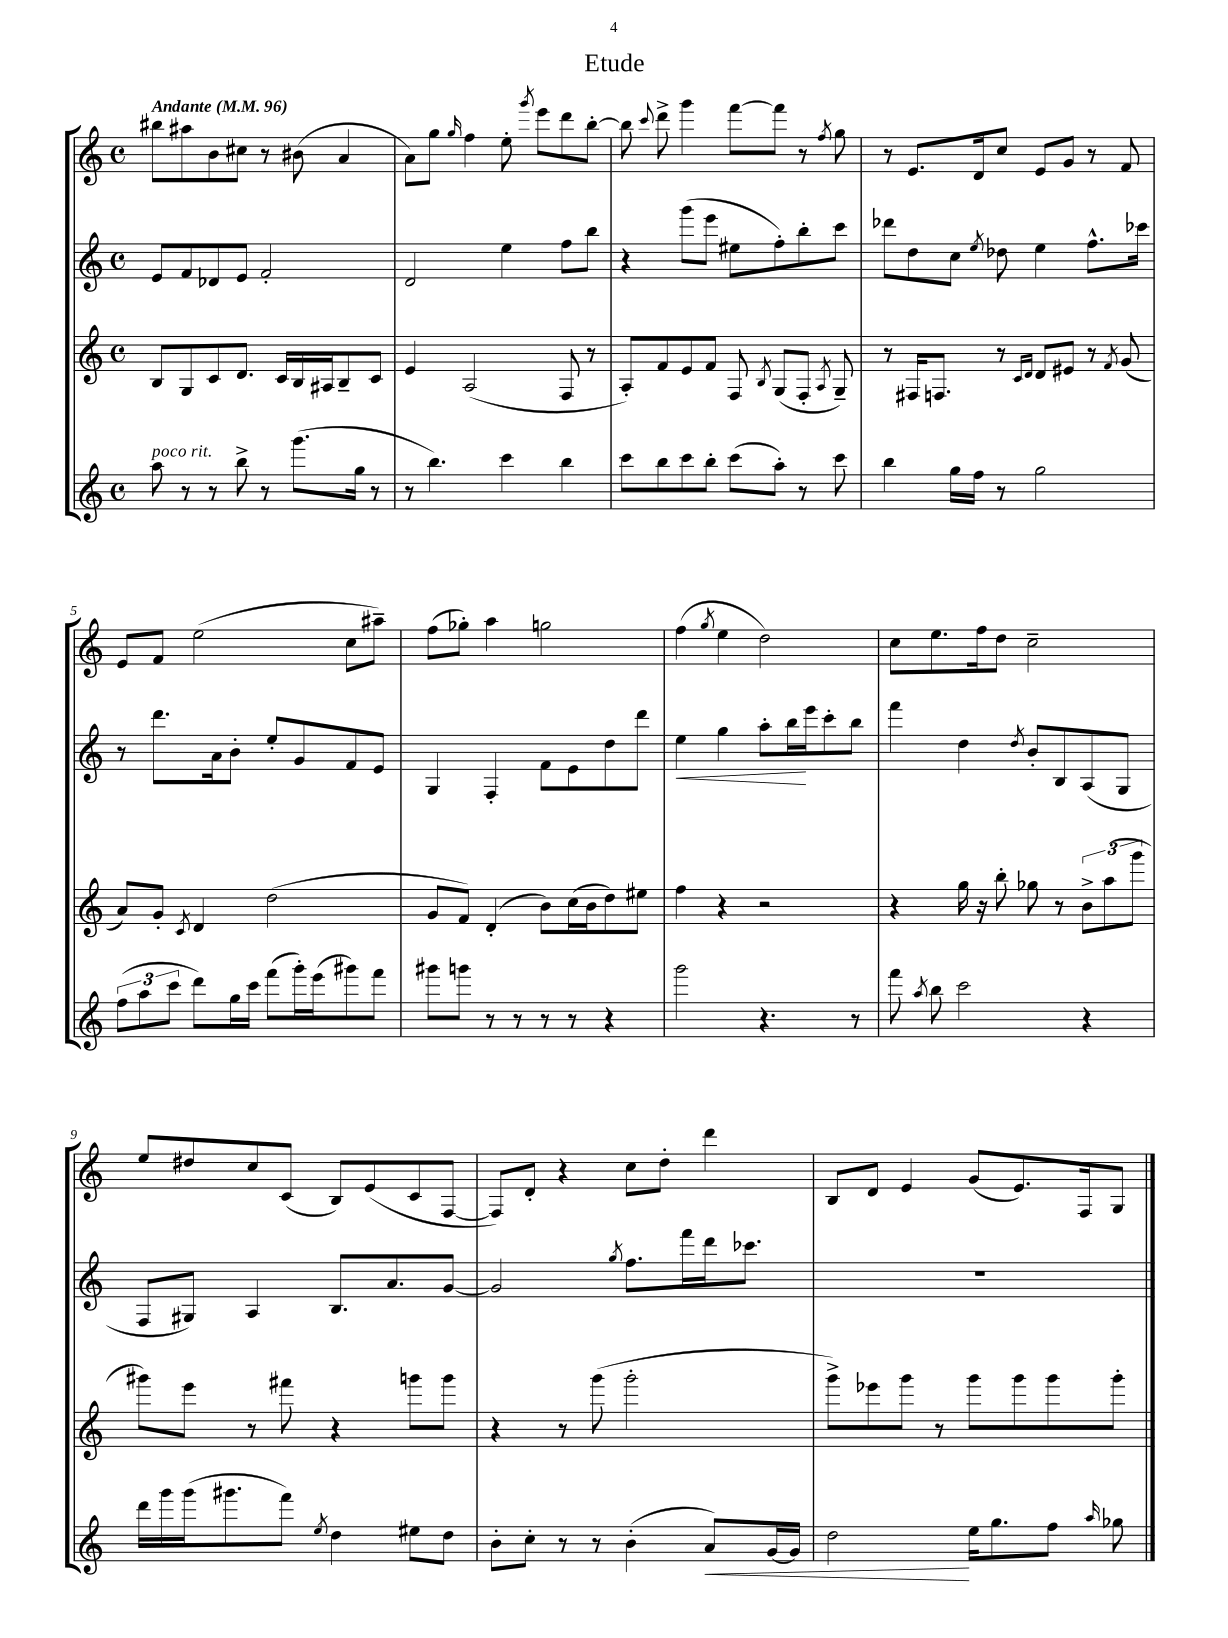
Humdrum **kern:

**kern	**dynam	**kern	**kern	**dynam	**kern
*part4	*part4	*part3	*part2	*part2	*part1
*staff4	*staff4	*staff3	*staff2	*staff2	*staff1
*clefG2	*	*clefG2	*clefG2	*	*clefG2
*k[]	*	*k[]	*k[]	*	*k[]
*M4/4	*	*M4/4	*M4/4	*	*M4/4
*met(c)	*	*met(c)	*met(c)	*	*met(c)
*MM96	*	*MM96	*MM96	*	*MM96
=1	=1	=1	=1	=1	=1
!	!	!	!	!	!LO:TX:a:B:t=Andante
!LO:TX:a:i:t=poco rit.	!	!	!	!	!
8aa\	.	8B/L	8e/L	.	8bb#X\L
8r	.	8G/	8f/	.	8aa#X\
8r	.	8c/	8d-X/	.	8b\
8bb^\	.	8.d/J	8e/J	.	8cc#X\J
8r	.	.	2f'/	.	8r
.	.	16c/LL	.	.	.
(8.ggg\L	.	16B/	.	.	(8b#X\
.	.	16A#X/J	.	.	.
.	.	8B~/	.	.	4a/
16gg\Jk	.	.	.	.	.
8r	.	8c/J	.	.	.
=2	=2	=2	=2	=2	=2
8r	.	4e/	2d/	.	8a\L)
4.bb\)	.	.	.	.	8gg\J
.	.	.	.	.	16qqgg/
.	.	(2A/	.	.	4ff\
4ccc\	.	.	4ee\	.	8ee'\
.	.	.	.	.	8qggg/
.	.	.	.	.	8eee\L
4bb\	.	8F/	8ff\L	.	8ddd\
.	.	8r	8bb\J	.	[8bb'\J
=3	=3	=3	=3	=3	=3
8ccc\L	.	8A'/L)	4r	.	8bb\]
.	.	.	.	.	8qqccc/
8bb\	.	8f/	.	.	8ddd^\
8ccc\	.	8e/	(8ggg\L	.	4ggg\
8bb'\J	.	8f/J	8eee\J	.	.
(8ccc\L	.	8F/	8ee#X\L	.	[8fff\L
.	.	8qB/	.	.	.
8aa'\J)	.	(8G/L	8ff'\)	.	8fff\J]
8r	.	8F'/J	8bb'\	.	8r
.	.	8qA/	.	.	8qff/
8ccc\	.	8G~/)	8ccc\J	.	8gg\
=4	=4	=4	=4	=4	=4
4bb\	.	8r	8ddd-X\L	.	8r
.	.	16F#X/KL	8dd\	.	8.e/L
.	.	8.Fn/J	.	.	.
16gg\LL	.	.	8cc\J	.	.
16ff\JJ	.	.	.	.	16d/k
.	.	.	8qee/	.	.
8r	.	8r	8dd-X\	.	8cc/J
.	.	16qqc/LL	.	.	.
.	.	16qqd/JJ	.	.	.
2gg\	.	8d/L	4ee\	.	8e/L
.	.	8e#X/J	.	.	8g/J
.	.	8r	8.ff^^\L	.	8r
.	.	8qf/	.	.	.
.	.	(8g/	.	.	8f/
.	.	.	16ccc-X\Jk	.	.
!!LO:LB:g=z
=5	=5	=5	=5	=5	=5
(12ff\L	.	8a/L)	8r	.	8e/L
12aa\	.	.	.	.	.
.	.	8g'/J	8.ddd\L	.	8f/J
12ccc\J	.	.	.	.	.
.	.	8qc/	.	.	.
8ddd\L)	.	4d/	.	.	(2ee\
.	.	.	16a\k	.	.
16gg\L	.	.	8b'\J	.	.
16ccc\JJ	.	.	.	.	.
(8fff\L	.	(2dd\	8ee'/L	.	.
16ggg'\L)	.	.	8g/	.	.
(16eee\J	.	.	.	.	.
8ggg#X\)	.	.	8f/	.	8cc\L
8fff\J	.	.	8e/J	.	8aa#X~\J)
=6	=6	=6	=6	=6	=6
8ggg#X\L	.	8g/L	4G/	.	(8ff\L
8gggn\J	.	8f/J)	.	.	8gg-X'\J)
8r	.	(4d'/	4F'/	.	4aa\
8r	.	.	.	.	.
8r	.	8b\L)	8f\L	.	2ggn\
8r	.	(16cc\L	8e\	.	.
.	.	16b\J	.	.	.
4r	.	8dd\)	8dd\	.	.
.	.	8ee#X\J	8ddd\J	.	.
=7	=7	=7	=7	=7	=7
!	!	!	!	!LO:HP:b	!
2ggg\	.	4ff\	4ee\	<	(4ff\
.	.	.	.	.	8qgg/
.	.	4r	4gg\	.	4ee\
4.r	.	2r	8aa'\L	.	2dd\)
.	.	.	16bb\L	.	.
.	.	.	16eee\J	[	.
.	.	.	8ccc'\	.	.
8r	.	.	8bb\J	.	.
=8	=8	=8	=8	=8	=8
8fff\	.	4r	4fff\	.	8cc\L
8qaa/	.	.	.	.	.
8bb\	.	.	.	.	8.ee\
2ccc\	.	16gg\	4dd\	.	.
.	.	16r	.	.	16ff\k
.	.	8bb'\	.	.	8dd\J
.	.	.	8qdd/	.	.
.	.	8gg-X\	8b'/L	.	2cc~\
.	.	8r	8B/	.	.
4r	.	12b^\L	(8A/	.	.
.	.	(12aa\	.	.	.
.	.	.	8G/J	.	.
.	.	12ggg\J	.	.	.
!!LO:LB:g=z
=9	=9	=9	=9	=9	=9
16ddd\LL	.	8ggg#X\L)	8F/L	.	8ee/L
16ggg\	.	.	.	.	.
(16ggg\J	.	8eee\J	8G#X/J)	.	8dd#X/
8.ggg#X\	.	.	.	.	.
.	.	8r	4A/	.	8cc/
8fff\J)	.	8fff#X\	.	.	(8c/J
8qee/	.	.	.	.	.
4dd\	.	4r	8.B/L	.	8B/L)
.	.	.	.	.	(8e/
.	.	.	8.a/	.	.
8ee#X\L	.	8gggn\L	.	.	8c/
8dd\J	.	8ggg\J	[8g/J	.	[8F/J
=10	=10	=10	=10	=10	=10
8b'\L	.	4r	2g/]	.	8F/L])
8cc'\J	.	.	.	.	8d'/J
8r	.	8r	.	.	4r
8r	.	(8ggg\	.	.	.
.	.	.	8qgg/	.	.
(4b'\	.	2ggg'\	8.ff\L	.	8cc\L
.	.	.	.	.	8dd'\J
.	.	.	16fff\L	.	.
!	!LO:HP:b	!	!	!	!
8a/L)	<	.	16ddd\J	.	4ddd\
.	.	.	8.ccc-X\J	.	.
[16g/L	.	.	.	.	.
16g/JJ]	.	.	.	.	.
=11	=11	=11	=11	=11	=11
2dd\	.	8ggg^\L)	1r	.	8B/L
.	.	8eee-X\	.	.	8d/J
.	.	8ggg\J	.	.	4e/
.	.	8r	.	.	.
16ee\KL	[	8ggg\L	.	.	(8g/L
8.gg\	.	.	.	.	.
.	.	8ggg\	.	.	8.e/)
8ff\J	.	8ggg\	.	.	.
.	.	.	.	.	16F/k
16qqaa/	.	.	.	.	.
8gg-X\	.	8ggg'\J	.	.	8G/J
==	==	==	==	==	==
*-	*-	*-	*-	*-	*-
